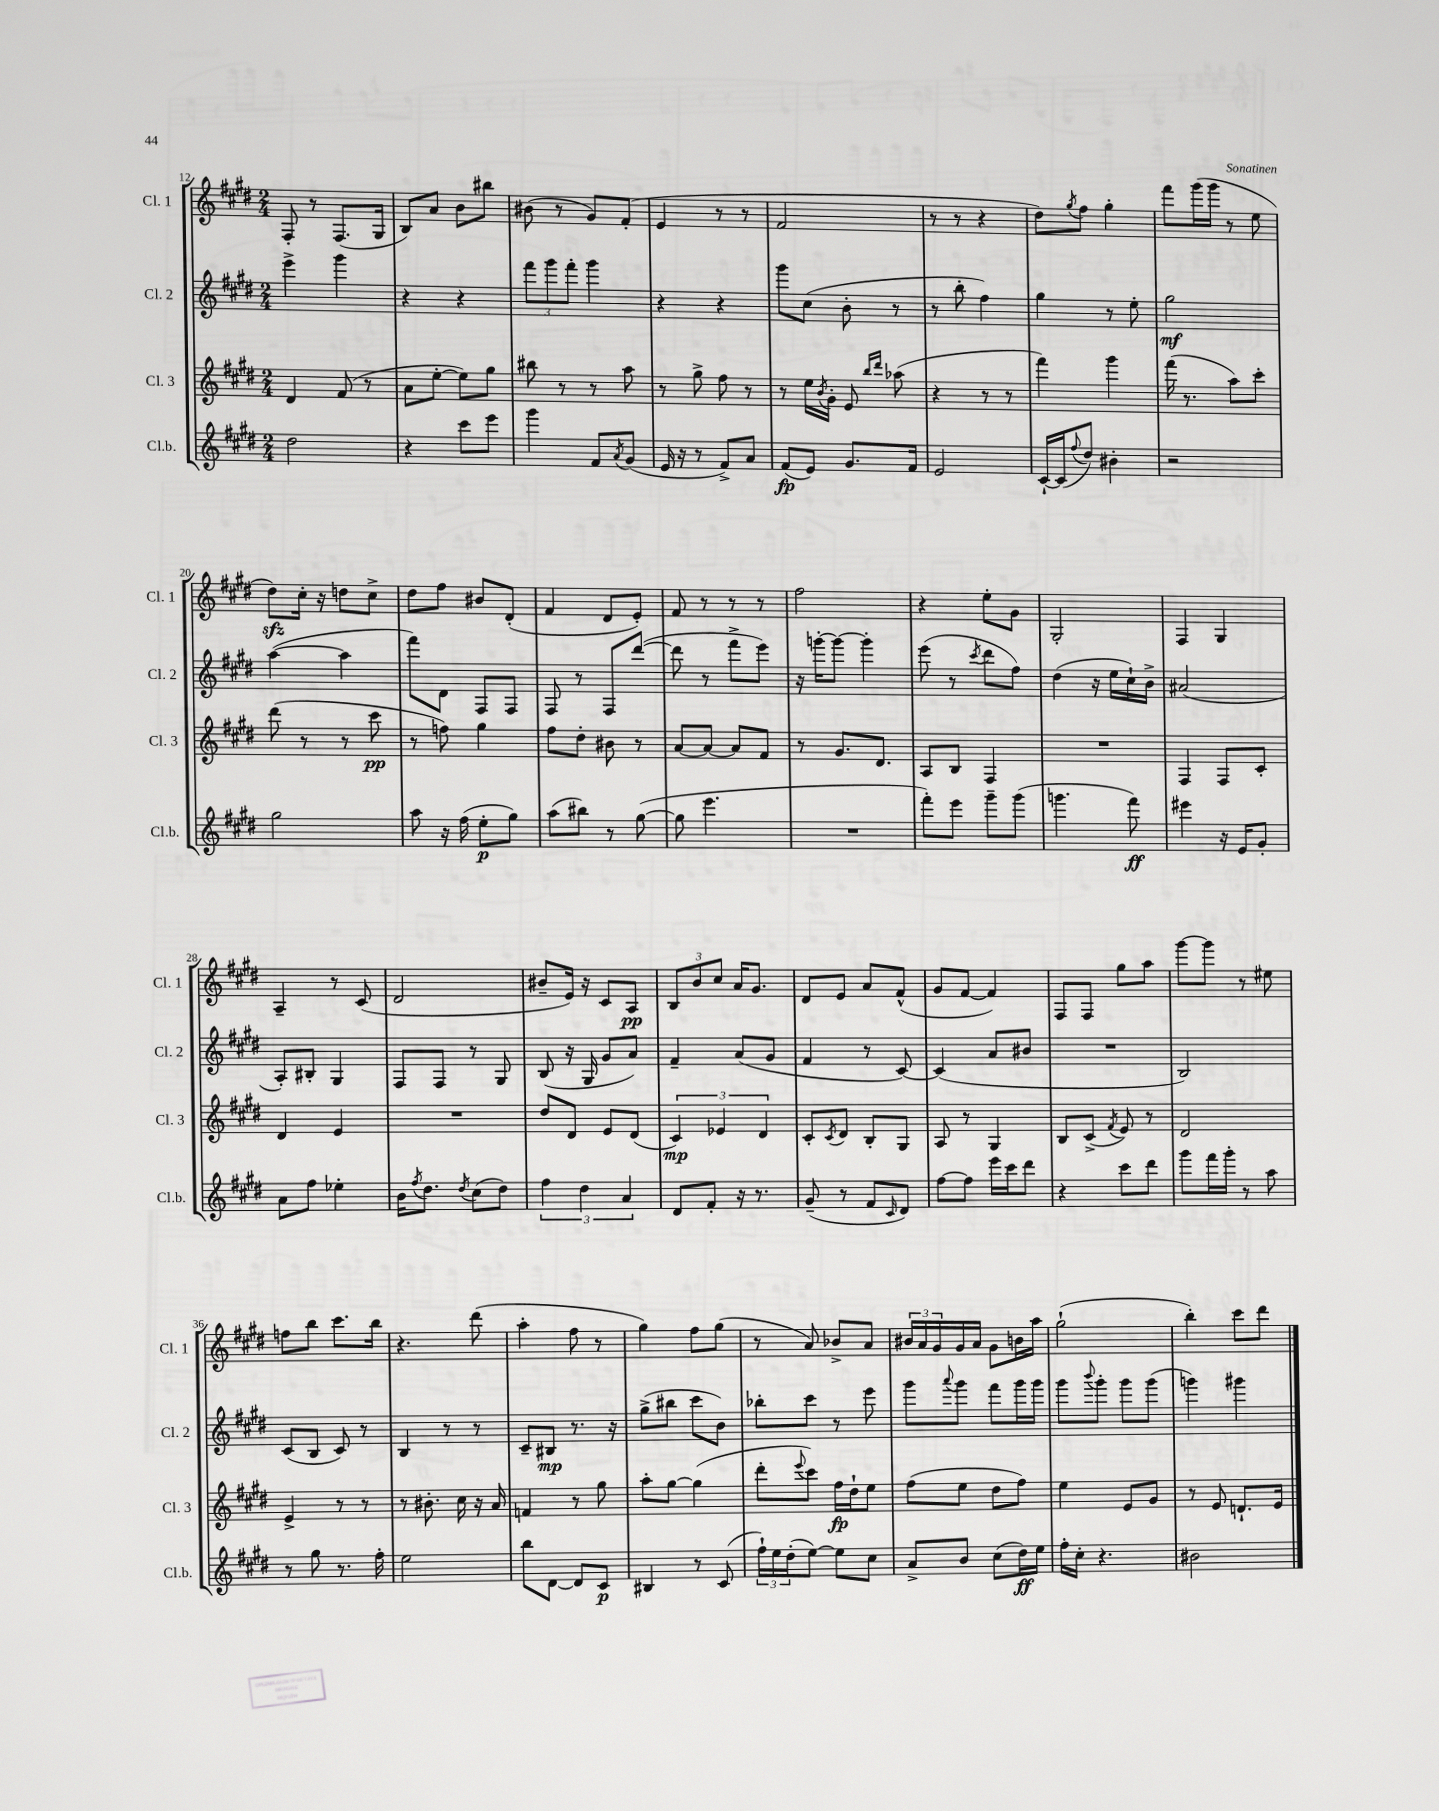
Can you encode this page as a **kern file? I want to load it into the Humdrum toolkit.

**kern	**kern	**kern	**kern
*staff4	*staff3	*staff2	*staff1
*clefG2	*clefG2	*clefG2	*clefG2
*k[f#c#g#d#]	*k[f#c#g#d#]	*k[f#c#g#d#]	*k[f#c#g#d#]
*M2/4	*M2/4	*M2/4	*M2/4
2dd#	4d#	4eee^	8F#'
.	.	.	8r
.	(8f#	4ggg#	(8.F#
.	8r	.	.
.	.	.	16G#
=	=	=	=
4r	8a	4r	8B)
.	[8ee'	.	8a
8ccc#	8ee])	4r	8b
8eee	8gg#	.	8bb#
=	=	=	=
4ggg#	8bb#	12fff#	(8b#
.	.	12ggg#	.
.	8r	.	8r
.	.	12fff#'	.
8f#	8r	4ggg#	8g#)
8qa	.	.	.
(8g#	8aa	.	(8f#'
=	=	=	=
16e	8r	4r	4e
16r	.	.	.
8r	8gg#^	.	.
8f#^)	8ff#	4r	8r
8a	8r	.	8r
=	=	=	=
(8f#	8r	8ggg#	2f#
8e)	16ee	(8cc#	.
.	8qb	.	.
.	16g#'	.	.
8.g#	8e	8b'	.
.	16qqbb	.	.
.	16qqddd#	.	.
.	(8aa-	8r	.
16f#	.	.	.
=	=	=	=
2e	4r	8r	8r
.	.	8bb'	8r
.	8r	4ff#)	4r
.	8r	.	.
=	=	=	=
[16c#`	4fff#)	4gg#	8dd#)
(16c#]	.	.	.
8qqff#	.	.	8qgg#
8dd#)	.	.	8ff#
4b#'	4ggg#	8r	4gg#'
.	.	8ee'	.
=	=	=	=
2r	(16fff#	2gg#	8fff#
.	8.r	.	.
.	.	.	(16ggg#
.	.	.	16ggg#
.	8aa)	.	8r
.	8ccc#'	.	8ee
=	=	=	=
2gg#	(8ddd#	([4aa	8dd#)
.	8r	.	16cc#'
.	.	.	16r
.	8r	4aa]	8dd
.	8ccc#	.	8cc#^
=	=	=	=
8aa	8r	8fff#)	8dd#
16r	8ff)	8d#	8ff#
(16ff#	.	.	.
8ee'	4gg#	8F#	8b#
8gg#)	.	8F#	(8d#'
=	=	=	=
(8aa	8ff#	8F#	4f#
8bb#)	8dd#'	8r	.
8r	8b#	8F#	8d#
([8gg#	8r	([8ddd#	8e')
=	=	=	=
8gg#]	[8a	8ddd#]	8f#
4.eee	8a_	8r	8r
.	8a]	8fff#^	8r
.	8f#	8eee)	8r
=	=	=	=
2r	8r	16r	2ff#
.	.	[16ggg'	.
.	8.g#	8ggg_	.
.	.	4ggg']	.
.	8.d#	.	.
=	=	=	=
8fff#')	8A	(8eee	4r
8eee	8B	8r	.
.	.	8qccc#	.
8ggg#~	4F#	8ddd#	8ee'
(8ggg#	.	8ff#)	8g#
=	=	=	=
4.ggg	2r	(4dd#	2G#'
.	.	16r	.
.	.	16ee	.
8fff#)	.	16cc#`)	.
.	.	16b^	.
=	=	=	=
4eee#	4F#	(2a#	4F#
16r	8F#	.	4G#
16e	.	.	.
8g#'	8c#'	.	.
=	=	=	=
8a	4d#	8A')	4A~
8ff#	.	8B#'	.
4ee-'	4e	4G#	8r
.	.	.	(8c#
=	=	=	=
16b	2r	8F#	2d#
8qff#	.	.	.
8.dd#	.	.	.
.	.	8F#	.
8qdd#	.	.	.
(8cc#	.	8r	.
8dd#)	.	8G#	.
=	=	=	=
6ff#	8dd#	(8B	8b#~
.	8d#	16r	16e)
6dd#	.	.	.
.	.	16G#	16r
.	8e	8g#	8c#
6a	.	.	.
.	(8d#	8a)	8A
=	=	=	=
8d#	6c#)	4f#~	12B
.	.	.	12b
8f#'	.	.	.
.	6e-	.	12cc#
16r	.	(8a	16a
8.r	.	.	8.g#
.	6d#	.	.
.	.	8g#	.
=	=	=	=
(8g#~	8c#'	4f#	8d#
.	8qc#	.	.
8r	8d#	.	8e
8f#	8B'	8r	8a
16qqc#	.	.	.
8d#)	8G#	[8c#)	(8f#^^
=	=	=	=
[8ff#	8A	(4c#]	8g#
8ff#]	8r	.	[8f#
16eee	4G#	8a	4f#])
16ccc#	.	.	.
8ddd#	.	8b#	.
=	=	=	=
4r	8B	2r	8F#
.	(8c#^	.	8F#
.	8qf#	.	.
8ccc#	8e)	.	8gg#
8ddd#	8r	.	8aa
=	=	=	=
8ggg#	2d#	2B)	[8ggg#
16fff#	.	.	8ggg#]
16ggg#'	.	.	.
8r	.	.	8r
8aa	.	.	8ee#
=	=	=	=
8r	4e^	(8c#	8ff
8gg#	.	8B	8bb
8.r	8r	8c#)	8.ccc#
.	8r	8r	.
16ff#'	.	.	16bb
=	=	=	=
2ee	8r	4B	4.r
.	8.b#'	.	.
.	.	8r	.
.	16cc#	.	.
.	16r	8r	(8ddd#
.	16a	.	.
=	=	=	=
8bb	4f	8c#~	4aa'
[8d#	.	8B#	.
8d#]	8r	8.r	8ff#
8c#	8gg#	.	8r
.	.	16r	.
=	=	=	=
4B#	8aa'	(8gg#^	4gg#)
.	[8gg#	8bb#	.
8r	(4gg#]	8ccc#	8ff#
(8c#	.	8b)	(8gg#
=	=	=	=
24ff#`)	8ddd#'	8bb-'	8r
24ee	.	.	.
(24dd#'	.	.	.
.	8qqeee	.	.
[8ee)	8ccc#)	8ccc#	8a)
8ee]	16ff#	8r	8b-^
.	16dd#`	.	.
8cc#	8ee	8eee	8a
=	=	=	=
8a^	(8ff#	8ggg#	24b#
.	.	.	24a
.	.	.	24g#
.	.	8qqaaa	.
8b	8ee	8ggg#	16g#
.	.	.	16a
(8cc#	8dd#	8fff#	8g#
16dd#)	8ff#)	16ggg#	16b
16ee	.	16ggg#	16aa
=	=	=	=
16ff#'	4ee	8ggg#	(2gg#`
16cc#'	.	.	.
.	.	8qqbbb	.
4.r	.	8ggg#'	.
.	8e	8ggg#	.
.	8g#	(8ggg#	.
=	=	=	=
2b#	8r	4ggg)	4bb')
.	8e	.	.
.	8.d`	4ggg#	8ccc#
.	.	.	8ddd#
.	16e	.	.
==	==	==	==
*-	*-	*-	*-
